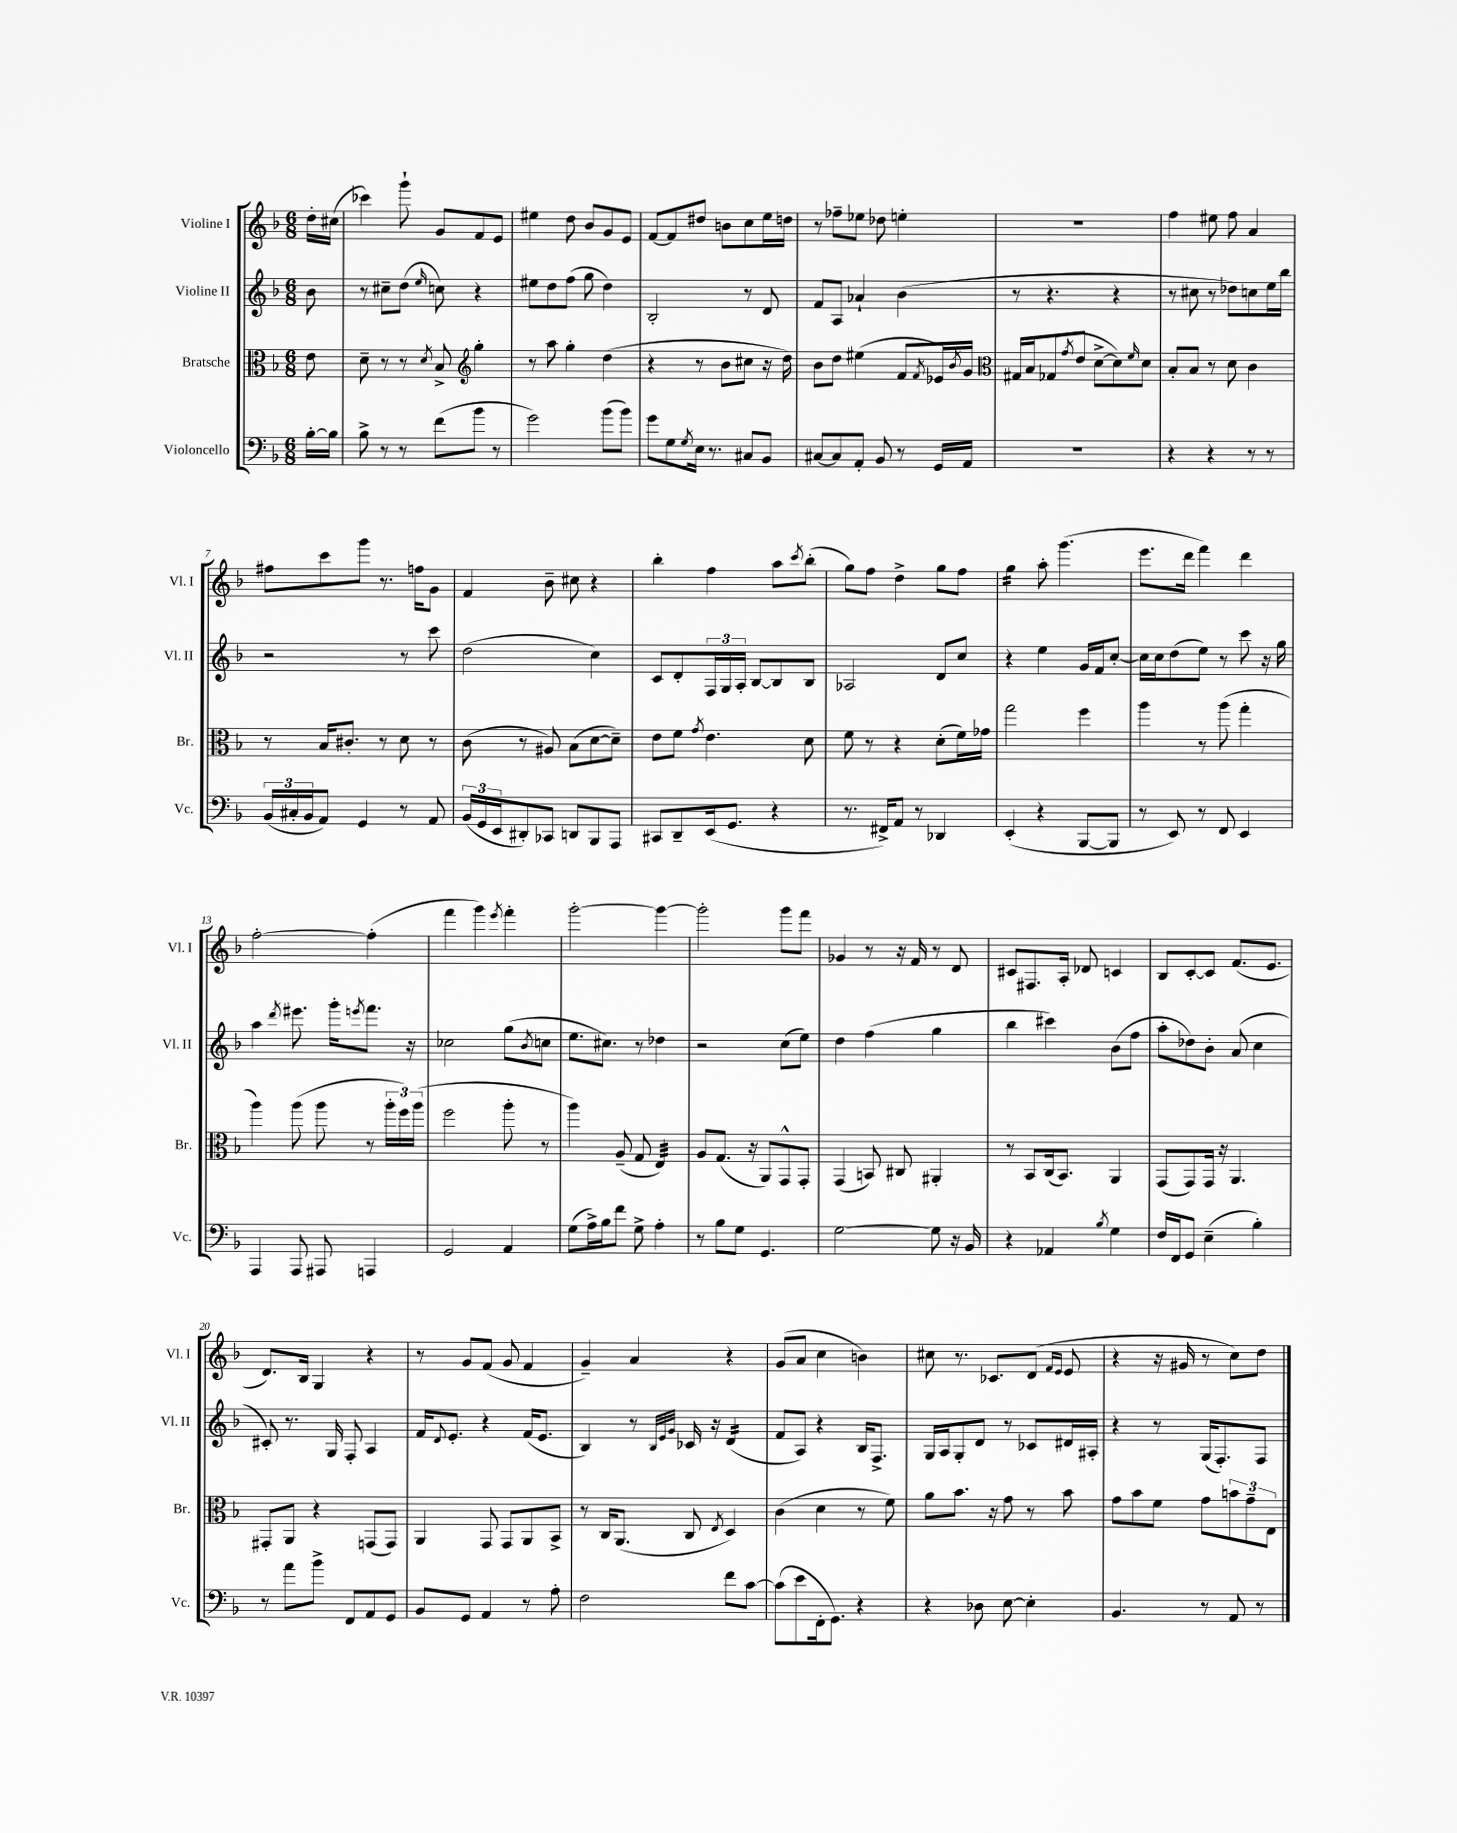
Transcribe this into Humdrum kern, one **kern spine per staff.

**kern	**kern	**kern	**kern
*staff4	*staff3	*staff2	*staff1
*clefF4	*clefC3	*clefG2	*clefG2
*k[b-]	*k[b-]	*k[b-]	*k[b-]
*M6/8	*M6/8	*M6/8	*M6/8
[16B-'\LL	8e\	8b-\	16dd'\LL
16B-\]JJ	.	.	(16cc#\JJ
=	=	=	=
8B-^\	8d~\	8r	4ccc-\)
8r	8r	8cc#~\L	.
8r	8r	(8dd\J	8ggg`\
.	8qd/	16qqee/	.
(8f\L	8B-^/	8cc\)	8g/L
*	*clefG2	*	*
8b-\J	4gg'\	4r	8f/
8r	.	.	8e/J
=	=	=	=
2g\)	8r	8ee#\L	4ee#\
.	8aa\	8dd\	.
.	4gg'\	(8ff\J	8dd\
.	.	8gg\	8b-/L
(8b-\L	(4dd\	4dd\)	8g/
8b-\J)	.	.	8e/J
=	=	=	=
8g\L	4r	2B-'/	[8f/L
8G\	.	.	8f/]
8qG/	.	.	.
16E\Jk	8r	.	8dd#/J
8.r	.	.	.
.	8b-\L	.	8b\L
8C#/L	8cc#\J	8r	8cc\
8BB-/J	16r	8d/	16ee\L
.	16dd\)	.	16dd\JJ
=	=	=	=
[8C#/L	8b-\L	8f/L	8r
8C#/]	8dd\J	8A/J	8ff-~\L
8AA'/J	(4ee#\	4a-`/	8ee-\J
8BB-/	.	.	8dd-\
8r	8f/L	(4b-\	4ee'\
.	8qf/	.	.
16GG/LL	16e-/L)	.	.
.	8qb-/	.	.
16AA/JJ	16g/JJ	.	.
=	=	=	=
*	*clefC3	*	*
2.r	16G#/LL	8r	2.r
.	16B-/J	.	.
.	(8G-/	4.r	.
.	8qg/	.	.
.	8e/J	.	.
.	[8d^\L	.	.
.	8d\])	4r	.
.	16qqf/	.	.
.	8d\J	.	.
=	=	=	=
4r	8B-'/L	8r	4ff\
.	8B-/J	8cc#\	.
4r	8r	8r	8ee#\
.	8d\	8dd-\L)	8ff\
8r	4c\	8cc\	4a/
8r	.	16ee\L	.
.	.	16bb-\JJ	.
=	=	=	=
(24BB-/LL	8r	2r	8ff#\L
24C#'/	.	.	.
24BB-/J	.	.	.
8AA/J)	16B-/LK	.	8ccc\
.	8.c#'/J	.	.
4GG/	.	.	8ggg\J
.	8r	.	8.r
8r	8d\	8r	.
.	.	.	16ff\LK
8AA/	8r	8ccc\	8g\J
=	=	=	=
(24BB-/LL	(8c\	(2dd\	4f/
24GG/	.	.	.
24EE/J	.	.	.
8DD#'/)	8r	.	.
8CC-/J	8A#/)	.	8b-~\
8DD/L	(8B-\L	.	8cc#\
8BBB-/	[8d\	4cc\)	4r
8AAA/J	8d~\]J)	.	.
=	=	=	=
8CC#/L	8e\L	8c/L	4bb-'\
8DD~/	8f\J	8d'/	.
.	8qg/	.	.
(16EE/k	4.e\	24F/L	4ff\
.	.	24G/	.
8.GG/J	.	.	.
.	.	24A'/JJ	.
.	.	[8B-/L	.
4r	.	8B-/]	8aa\L
.	.	.	8qccc/
.	8d\	8B-/J	(8bb-'\J
=	=	=	=
8.r	8f\	2A-/	8gg\L)
.	8r	.	8ff\J
16FF#^/LK)	.	.	.
8AA/J	4r	.	4dd^\
8r	.	.	.
4DD-/	(8d'\L	8d/L	8gg\L
.	16f\L)	8cc/J	8ff\J
.	16g-\JJ	.	.
=	=	=	=
(4EE'/	2gg\	4r	4gg\
4r	.	4ee\	8aa'\
.	.	.	(4.ggg\
[8BBB-/L	4ff\	16g/LL	.
.	.	16f/J	.
8BBB-/]J	.	[8cc'/J	.
=	=	=	=
8r	4aa\	16cc\]LL	8.eee\L
.	.	16cc\J	.
8EE/)	.	(8dd\	.
.	.	.	16ddd\Jk
8r	8r	8ee\J)	4fff\)
8FF/	(8aa\	8r	.
4EE/	4gg'\	8ccc\	4ddd\
.	.	16r	.
.	.	16gg\	.
=	=	=	=
4AAA/	4aa\)	4aa\	[2ff'\
.	.	8qddd/	.
8AAA/	(8aa\	8.eee#\	.
8AAA#/	8aa\	.	.
.	.	16ggg'\LK	.
.	.	8qeee/	.
4AAA/	8r	8.fff\J	(4ff'\]
.	24aa'\LL	.	.
.	24ff\)	.	.
.	.	16r	.
.	(24aa\JJ	.	.
=	=	=	=
2GG/	2ff\	2cc-\	4fff\
.	.	.	4ggg\)
.	.	.	8qeee/
4AA/	8aa'\	(8gg\L	4fff'\
.	.	8qb-/	.
.	8r	8cc\J	.
=	=	=	=
(8G\L	4aa\)	8.ee\L	[2ggg'\
16A^\L)	.	.	.
16B-\J	.	8.cc#\J)	.
8f\J	(8A~/	.	.
8G^\	8G/	8r	.
4A'\	4E/)	4dd-\	4ggg\_
=	=	=	=
8r	8A/L	2r	2ggg'\]
8B-\L	(8.G/J	.	.
8G\J	.	.	.
.	16r	.	.
4.GG/	8AA/L)	.	.
.	8GG^^/	(8cc\L	8ggg\L
.	8GG'/J	8ee\J)	8fff\J
=	=	=	=
[2G\	(4GG/	4dd\	4g-/
.	8BB/)	(4ff\	8r
.	8C#/	.	16r
.	.	.	16f/
8G\]	4AA#'/	4gg\	8r
16r	.	.	8d/
16BB-/	.	.	.
=	=	=	=
4r	8r	4bb-\	8c#/L
.	8BB-/L	.	8.F#/
4AA-/	(16C/k	4ccc#\)	.
.	8.BB-/J)	.	16A'/Jk
.	.	.	8d-/
8qB-/	.	.	.
4G\	4AA/	(8b-\L	4c/
.	.	8ff\J	.
=	=	=	=
16F/LL	(8GG/L	8aa'\L	8B-/L
16FF/J	.	.	.
8GG/J	8GG/)	8dd-\)	[8c'/
(4E~\	16GG/Jk	8b-'\J	8c/]J
.	16r	.	.
.	4.AA/	(8a/	(8.f/L
4B-'\)	.	4cc\	.
.	.	.	8.e/J
=	=	=	=
8r	8GG#'/L	8c#'/)	8.d/L)
8a\L	8AA/J	8.r	.
.	.	.	16B-/Jk
8b-^\J	4r	.	4G/
.	.	16G/	.
8FF/L	.	8F'/	.
8AA/	(8GG/L	4A/	4r
8GG/J	8GG/J)	.	.
=	=	=	=
8BB-/L	4AA/	16f/LK	8r
.	.	8qqd/	.
.	.	8.e'/J	.
8GG/J	.	.	8g/L
4AA/	8GG/	4r	(8f/J
.	8GG/L	.	8g/
8r	8AA/	(16f/LK	4f/
.	.	8.e/J	.
8A'\	8BB-^/J	.	.
=	=	=	=
2F\	8r	4B-/)	4g~/)
.	16C/LK	.	.
.	(8.AA/J	.	.
.	.	8r	4a/
.	.	32qqB-/LLL	.
.	.	32qqe/	.
.	.	32qqg/JJJ	.
.	8C/	16c-/	.
.	.	16r	.
.	8qE/	.	.
8f\L	4D/)	(4d/	4r
[8c\J	.	.	.
=	=	=	=
(8c\]L	(4c\	8f/L	(8g/L
8e\	.	8A/J)	8a/J
16FF'\k	4d\	4r	4cc\
8.GG\J)	.	.	.
4r	8r	16B-/LK	4b\)
.	.	8.F^/J	.
.	8f\)	.	.
=	=	=	=
4r	8a\L	16G/LL	8cc#\
.	.	16A/J	.
.	8.b-\J	8G'/	8.r
8D-\	.	8d/J	.
.	16r	.	8.c-/L
[8E\	8g\	8r	.
4E'\]	8r	8c-/L	(8d/J
.	.	.	16qqf/LL
.	.	.	16qqe/JJ
.	8b-\	16d#/L	8e/
.	.	16A#'/JJ	.
=	=	=	=
4.BB-/	8g\L	4r	4r
.	8b-\	.	.
.	8f\J	8r	16r
.	.	.	16g#/
8r	8g\L	(16G/LK	8r
.	.	8.F'/)	.
8AA/	12b\	.	8cc\L)
.	12g~\	.	.
8r	.	8F/J	8dd\J
.	12E\J	.	.
==	==	==	==
*-	*-	*-	*-
